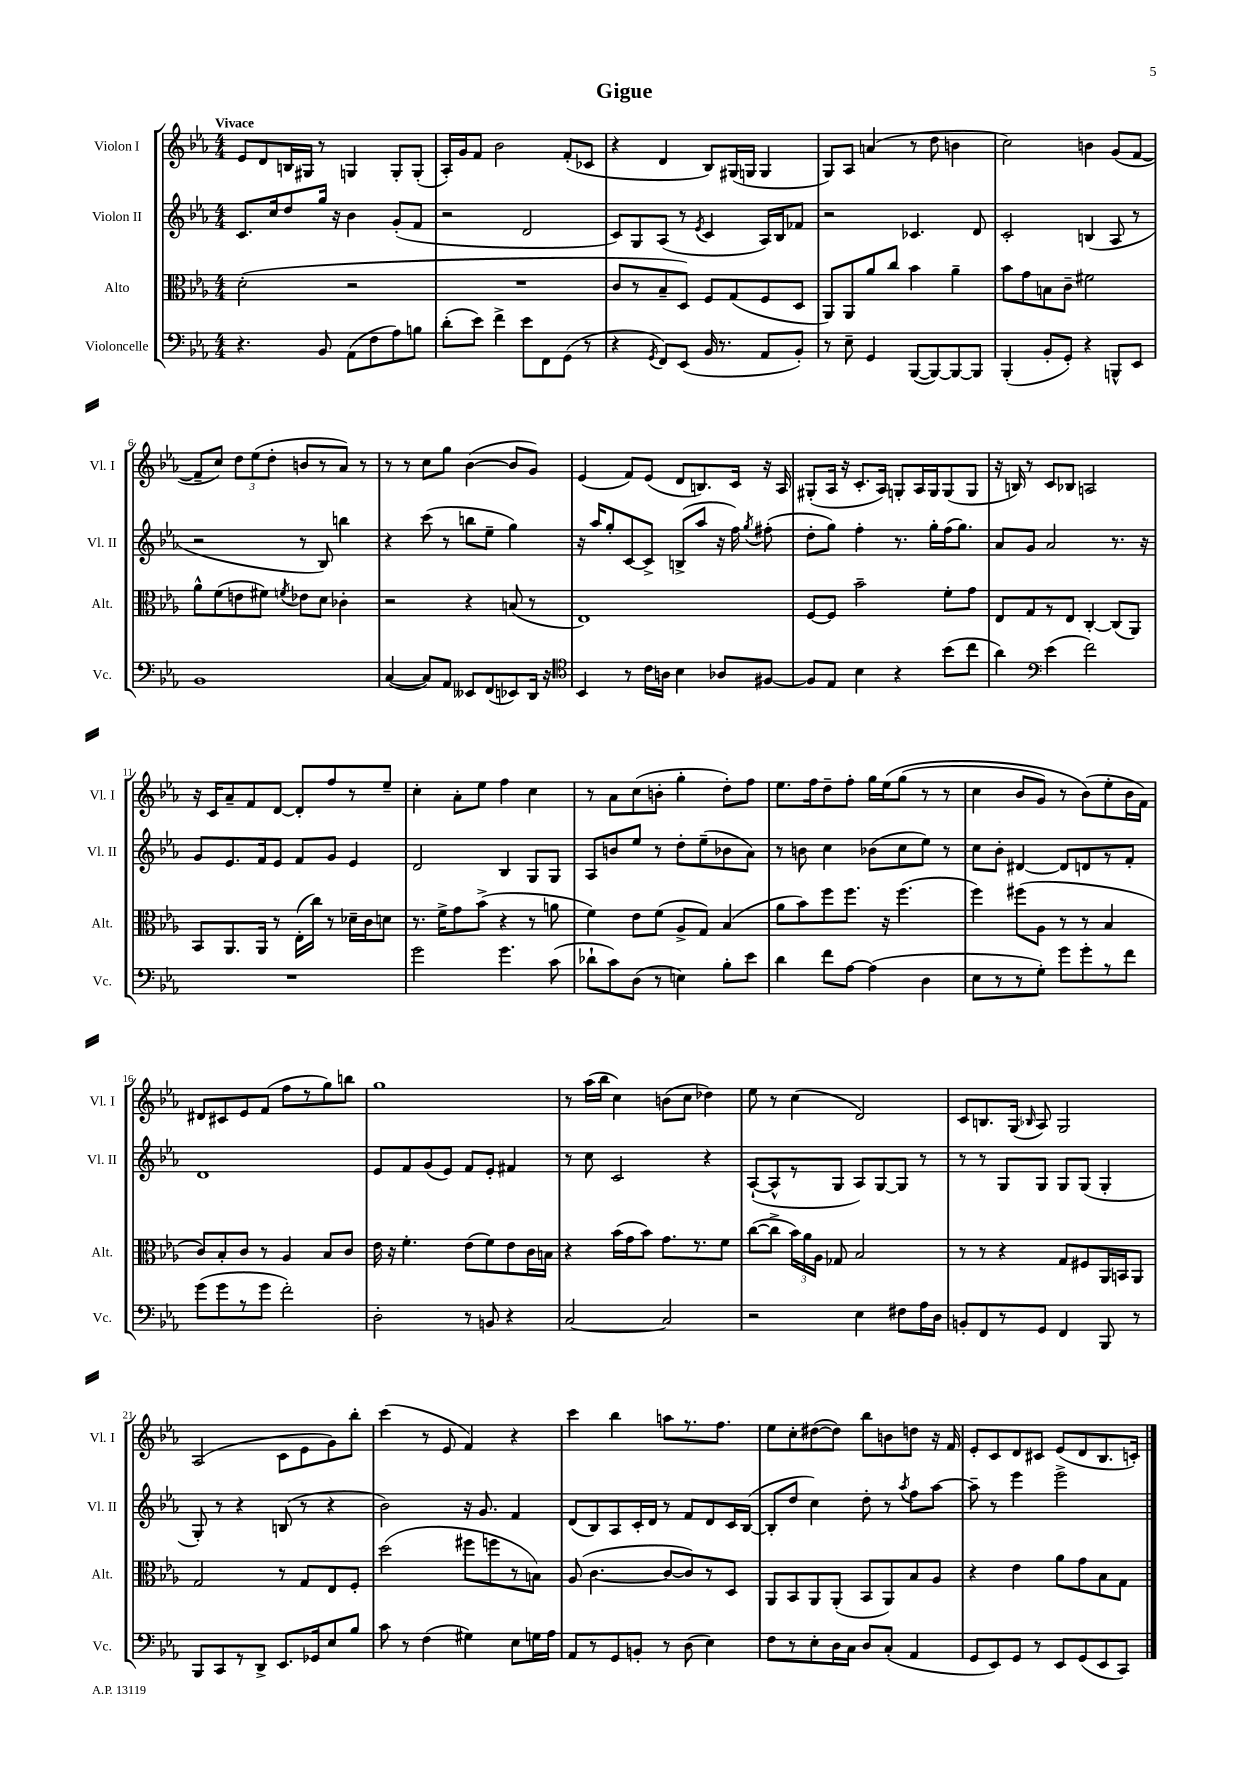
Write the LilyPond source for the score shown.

\header { title = "Gigue" }
<<
\new StaffGroup <<
\new Staff = "s0" \with { instrumentName = "Violon I" shortInstrumentName = "Vl. I" } {
    \clef treble \key ees \major \numericTimeSignature \time 4/4 \tempo "Vivace"
    \autoBeamOff ees'8[ d'8 b16 gis16] r8 g4 g8[-. g8]-.( |
    aes16[-.) g'16 f'8] bes'2 f'8[-.( ces'8] |
    r4 d'4 bes8[) gis16( g16] g4 |
    g8[) aes8] a'4( r8 d''8 b'4 |
    c''2) b'4 g'8[( f'8]~ |
    f'8[-- c''8]) \tuplet 3/2 { d''8[ ees''8( d''8]-. } b'8[ r8 aes'8]) r8 |
    r8 r8 c''8[ g''8] bes'4~( bes'8[ g'8]) |
    ees'4( f'8[) ees'8]( d'8[ b8.) c'16] r16 aes16 |
    gis8[-.( aes16] r16 c'8.[-. aes16]) g8[-. aes16 g16 g8( g8] |
    r16 b16) r8 c'8[ bes8] a2 |
    r16 c'16[ aes'8-- f'8 d'8]~ d'8[-. f''8 r8 ees''8]-- |
    c''4-. aes'8[-. ees''8] f''4 c''4 |
    r8 aes'8[ c''8( b'8]-. g''4-. d''8[-.) f''8] |
    ees''8.[ f''16 d''8-- f''8]-. g''16[ ees''16\( g''8]( r8 r8 |
    c''4 bes'8[ g'8]) r8 bes'8[(\) ees''8-. bes'16 f'16]) |
    dis'8[ cis'8 ees'8 f'8]( f''8[ r8 g''8) b''8] |
    g''1 |
    r8 aes''16[( bes''16] c''4) b'8[( c''8] des''4) |
    ees''8 r8 c''4( d'2) |
    c'8[ b8. g16]( \grace { bes16 } aes8) g2 |
    aes2( c'8[ ees'8 g'8) bes''8]-. |
    c'''4( r8 ees'8 f'4) r4 |
    c'''4 bes''4 a''8[ r8. f''8.] |
    ees''8[ c''8-. dis''8~( dis''8]) bes''8[ b'8 d''8] r16 f'16 |
    ees'8[-. c'8 d'8 cis'8] ees'8[( d'8 bes8. c'16]-.) \bar "|." |
}
\new Staff = "s1" \with { instrumentName = "Violon II" shortInstrumentName = "Vl. II" } {
    \clef treble \key ees \major \numericTimeSignature \time 4/4
    \autoBeamOff c'8.[ c''16 d''8 g''16] r16 bes'4 g'8[-.( f'8] |
    r2 d'2 |
    c'8[) g8 aes8]( r8 \acciaccatura { ees'8 } c'4 aes16[) bes16 fes'8] |
    r2 ces'4. d'8 |
    c'2-. b4( aes8 r8 |
    r2 r8 bes8) b''4 |
    r4 c'''8( r8 b''8[ ees''8]-- g''4) |
    r16 aes''16[ g''8-. c'8~ c'8]-> b8[->( aes''8] r16 f''16) \acciaccatura { g''8 } fis''8-.( |
    d''8[-. g''8]) f''4-. r8. g''16[-. f''16( g''8.]) |
    aes'8[ g'8] aes'2 r8. r16 |
    g'8[ ees'8. f'16 ees'8] f'8[ g'8] ees'4 |
    d'2 bes4 g8[ g8] |
    aes8[ b'8 ees''8] r8 d''8[-. ees''8--( bes'8 aes'8]) |
    r8 b'8 c''4 bes'8[( c''8 ees''8]) r8 |
    c''8[ bes'8]-. dis'4~ dis'8[ d'8 r8 f'8]-. |
    d'1 |
    ees'8[ f'8 g'8( ees'8]) f'8[ ees'8]-. fis'4 |
    r8 c''8 c'2 r4 |
    aes8[~-!( aes8-^ r8 g8] aes8[) g8~ g8] r8 |
    r8 r8 g8[ g8] g8[ g8]( g4-. |
    g8-.) r8 r4 b8( r8 r4 |
    bes'2) r16 g'8. f'4 |
    d'8[( bes8) aes8 c'16-. d'16] r8 f'8[ d'8 c'16 bes16]~( |
    bes8[-. d''8] c''4) d''8-. r8 \acciaccatura { aes''8 } f''8[ aes''8]~ |
    aes''8-- r8 ees'''4 ees'''2-> \bar "|." |
}
\new Staff = "s2" \with { instrumentName = "Alto" shortInstrumentName = "Alt." } {
    \clef alto \key ees \major \numericTimeSignature \time 4/4
    \autoBeamOff d'2-.( r2 |
    R1 |
    c'8[ r8 bes8-- d8]) f8[ g8( f8 d8] |
    aes,8[) aes,8 aes'8 c''8] bes'4 aes'4-- |
    bes'8[ g'8 b8 c'8]-- fis'2 |
    aes'8[-^ f'8( e'8 fis'8]) \acciaccatura { f'8 } ees'8[ d'8] ces'4-. |
    r2 r4 b8( r8 |
    ees1) |
    f8[~ f8] bes'2-- f'8[-. g'8] |
    ees8[ g8 r8 ees8] c4~-. c8[( aes,8]) |
    bes,8[ aes,8. aes,16] r8 ees16[-.( c''16]) r8 des'16[-- c'16 d'8] |
    r8. f'16[-> g'8 bes'8]->( r4 r8 a'8 |
    f'4) ees'8[ f'8]( aes8[-> g8]) bes4( |
    aes'8[ bes'8) f''8 f''8.] r16 f''4.( |
    f''4) fis''8[( aes8] r8 r8 bes4 |
    c'8[) bes8-. c'8] r8 aes4 bes8[ c'8] |
    ees'16 r16 f'4.-. ees'8[( f'8) ees'8 c'16 b16] |
    r4 bes'16[( g'16 bes'8]) g'8.[ r8. f'8] |
    c''8[~( c''8]-> \tuplet 3/2 { bes'16[) aes'16 aes16] } ges8 bes2 |
    r8 r8 r4 g8[ fis8 aes,16 b,16 aes,8] |
    g2 r8 g8[ ees8 f8]-. |
    d''2( fis''8[ f''8 r8 b8]) |
    aes8( c'4.~ c'8[~ c'8) r8 d8] |
    aes,8[ bes,8 aes,8 aes,8]-.( bes,8[ aes,8) bes8 aes8] |
    r4 ees'4 aes'8[ g'8 bes8 g8] \bar "|." |
}
\new Staff = "s3" \with { instrumentName = "Violoncelle" shortInstrumentName = "Vc." } {
    \clef bass \key ees \major \numericTimeSignature \time 4/4
    \autoBeamOff r4. bes,8 aes,8[( f8 aes8) b8] |
    d'8[-.( ees'8]) f'4-> ees'8[ f,8 g,8]( r8 |
    r4 \acciaccatura { g,8 } f,8[) ees,8]( bes,16 r8. aes,8[ bes,8]-.) |
    r8 ees8-- g,4 bes,,8[~( bes,,8~) bes,,8~ bes,,8] |
    bes,,4-.( bes,8[-. g,8]-.) r4 b,,8[-^ ees,8] |
    bes,1 |
    c4~( c8[) aes,8] eeses,8[ f,8( ees,8) d,16] r16 |
    \clef tenor bes,4 r8 c'16[ a16] bes4 aes8[ fis8]~ |
    fis8[ ees8] bes4 r4 bes'8[( c''8] |
    aes'4) \clef bass ees'4( f'2) |
    R1 |
    g'2 g'4. c'8( |
    des'8[-! c'8) d8]( r8 e4) bes8[-. ees'8] |
    d'4 f'8[ aes8]~ aes4( d4 |
    ees8[ r8 r8 g8]-.) g'8[ g'8-. r8 f'8] |
    g'8[( g'8 r8 g'8] f'2-.) |
    d2-. r8 b,8 r4 |
    c2~ c2 |
    r2 ees4 fis8[ aes16 d16] |
    b,8[-. f,8 r8 g,8] f,4 bes,,8 r8 |
    bes,,8[ c,8 r8 d,8]-> ees,8.[ ges,16 ees8 bes8] |
    c'8 r8 f4( gis4) ees8[ g16 aes16] |
    aes,8[ r8 g,8 b,8]-. r8 d8( ees4) |
    f8[ r8 ees8-. d16 c16] d8[ c8]-.( aes,4 |
    g,8[ ees,8) g,8] r8 ees,8[ g,8( ees,8 c,8]) \bar "|." |
}
>>
>>
